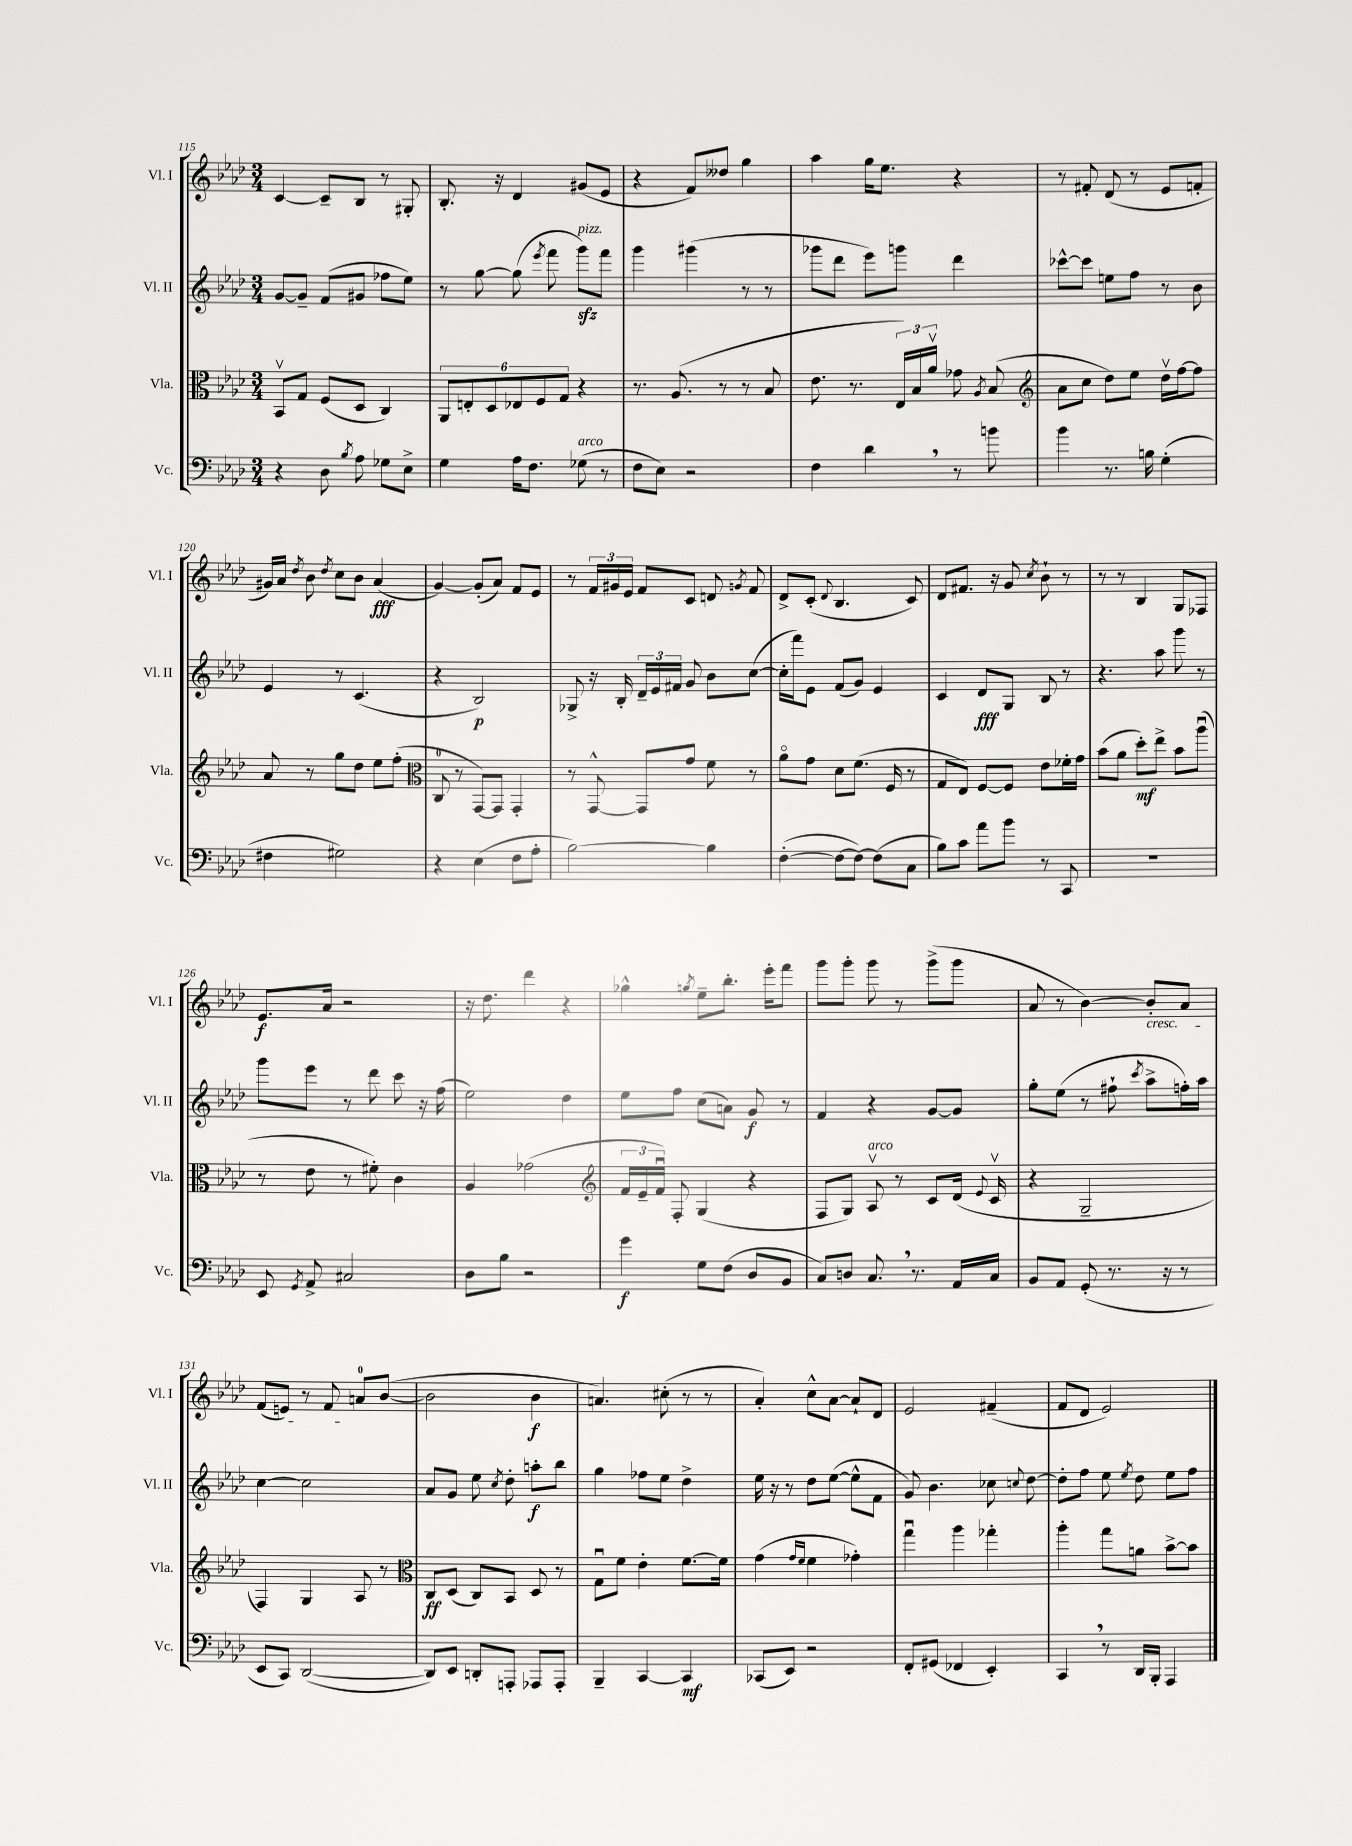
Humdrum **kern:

**kern	**kern	**kern	**kern
*staff4	*staff3	*staff2	*staff1
*clefF4	*clefC3	*clefG2	*clefG2
*k[b-e-a-d-]	*k[b-e-a-d-]	*k[b-e-a-d-]	*k[b-e-a-d-]
*M3/4	*M3/4	*M3/4	*M3/4
4r	8BB-v/L	[8g/L	[4c/
.	8G/J	8g~/]J	.
8D-\	(8F/L	(8f/L	8c~/]L
8qB-/	.	.	.
8A-\	8D-/J	8g#/J	8B-/J
8G-\L	4C/)	8ff-\L	8r
8E-^\J	.	8ee-\J)	8G#'/
=	=	=	=
4G\	12AA-/L	8r	8.B-'/
.	12E'/	.	.
.	.	[8gg\	.
.	12D-/	.	.
.	.	.	16r
16A-\LK	12E-/	(8gg\]	4d-/
8.F\J	.	.	.
.	12F/	.	.
.	.	8qeee-/	.
.	.	8fff\	.
.	12G/J	.	.
(8G-\	4r	8ggg\L)	(8g#/L
8r	.	8fff\J	8e-/J
=	=	=	=
8F\L	8.r	4ggg\	4r
8E-\J)	.	.	.
.	(8.A-/	.	.
2r	.	(4ggg#\	8f/L)
.	8r	.	8dd--/J
.	8r	8r	4gg\
.	8B-/	8r	.
=	=	=	=
4F\	8.e-\	8ggg-\L	4aa-\
.	.	8ddd-\J	.
.	8.r	.	.
4d-\	.	8eee-\L)	16gg\LK
.	.	.	8.ee-\J
.	24E-/LL)	8ggg\J	.
.	24B-/	.	.
.	24a-v/JJ	.	.
8r	8g-\	4ddd-\	4r
.	8qA-/	.	.
8b\	(8B-/	.	.
=	=	=	=
*	*clefG2	*	*
4b-\	8a-\L	[8ccc-^^\L	8r
.	8cc\J	8ccc-\]J	8f#'/
8.r	8dd-\L)	8ee\L	(8d-/
.	8ee-\J	8ff\J	8r
16B\	.	.	.
(4G'\	16dd-v\LL	8r	8e-/L
.	[16ff\J	.	.
.	8ff\]J	8b-\	8f'/J
=	=	=	=
4F#\	8a-/	4e-/	16g#/LL)
.	.	.	16a-/JJ
.	.	.	8qdd-/
.	8r	.	8b-\
.	.	.	8qdd-/
2G#\)	8gg\L	8r	8cc\L
.	8dd-\J	(4.c/	8b-\J
.	8ee-\L	.	(4a-/
.	(8ff'\J	.	.
=	=	=	=
*	*clefC3	*	*
4r	8C/	4r	[4g/)
.	8r	.	.
(4E-\	[8GG/L)	2B-/)	(8g'/]L
.	8GG/]J	.	8a-/J)
8F\L	4GG'/	.	8f/L
8A-'\J	.	.	8e-/J
=	=	=	=
[2B-\)	8r	8G-^/	8r
.	[8GG^^/	16r	24f/LL
.	.	.	24g#/
.	.	16B-'/	.
.	.	.	24e-/JJ
.	8GG/]L	24d-~/LL	8f/L
.	.	24e-/	.
.	.	24f#/JJ	.
.	8g/J	8g/	8c/J
4B-\]	8f\	8b-\L	8d/
.	.	.	8qg/
.	8r	([8cc\J	8f/
=	=	=	=
([4F'\	8a-o\L	16cc'\]LL	8d-^/L
.	.	16fff\J)	.
.	8g\J	8e-\J	(8c'/J
.	.	.	8qqd-/
8F\_L	8d-\L	(8f/L	4.B-/
8F\_J)	(8.f\J	8g/J)	.
(8F\]L	.	4e-/	.
.	16F/	.	.
8C\J	8r	.	8c/)
=	=	=	=
8B-\L)	8G/L	4c/	8d-/L
8c\J	8E-/J)	.	8.f#/J
8a-\L	[8F/L	8d-/L	.
.	.	.	16r
8b-\J	8F/]J	8G/J	8g/
.	.	.	8qcc/
8r	8e-\L	8B-/	8b-`\
8CC/	16f-'\L	8r	8r
.	16g\JJ	.	.
=	=	=	=
2.r	(8b-\L	4.r	8r
.	8a-\J	.	8r
.	8dd-'\L)	.	4B-/
.	8ee-^\J	8aa-\	.
.	8b-\L	8ggg\	8G/L
.	(8aa-u\J	8r	8F-/J
=	=	=	=
8EE-/	8r	8ggg\L	8.e-/L
8qGG/	.	.	.
8AA-^/	8e-\	8eee-\J	.
.	.	.	16a-/Jk
2C#/	8r	8r	2r
.	8f#'\)	8ddd-\	.
.	4c\	8ccc\	.
.	.	16r	.
.	.	(16ff\	.
=	=	=	=
8D-\L	4A-/	2ee-\)	16r
.	.	.	8.dd-\
8B-\J	.	.	.
2r	(2g-\	.	4ddd-\
.	.	4dd-\	4r
=	=	=	=
*	*clefG2	*	*
4g\	24f/LL	8ee-\L	4gg-^^\
.	24e-~/	.	.
.	24fu/JJ)	.	.
.	8F'/	8ff\J	.
.	.	.	8qgg/
8G\L	(4G/	(8cc\L	8ee-~\L
(8F\J	.	8a\J)	8.bb-'\J
8D-/L	4r	8g/	.
.	.	.	16eee-'\LK
8BB-/J	.	8r	8fff\J
=	=	=	=
8C/L)	8F/L	4f/	8ggg\L
8D/J	8G/J)	.	8ggg'\J
8.C/	8A-v/	4r	8ggg\
.	8r	.	8r
8.r	.	.	.
.	8c/L	[8g/L	(8ggg^\L
16AA-/LL	(16d-/Jk	8g/]J	8ggg\J
.	8qqe-/	.	.
16C/JJ	16cv/	.	.
=	=	=	=
8BB-/L	4r	8gg'\L	8a-/
8AA-/J	.	(8ee-\J	8r
(8GG'/	2G~/	8r	[4b-\)
8.r	.	8ff#`\	.
.	.	8qccc/	.
.	.	8aa-^\L	8b-'/]L
16r	.	.	.
8r	.	16ff'\L)	8a-/J
.	.	16aa-\JJ	.
=	=	=	=
8EE-/L	4F/)	[4cc\	(8f/L
8CC/J)	.	.	8e/J)
([2DD-/	4G/	2cc\]	8r
.	.	.	8f/
.	8A-/	.	8a/L
.	8r	.	([8b-/J
=	=	=	=
*	*clefC3	*	*
8DD-/]L)	8C/L	8a-/L	2b-\]
8EE-/J	(8D-/J	8g/J	.
8DD'/L	8C/L)	8ee-\	.
.	.	8qcc/	.
8AAA'/J	8BB-/J	8dd-'\	.
8AAA-/L	8D-/	8aa'\L	4b-\
8AAA-'/J	8r	8bb-\J	.
=	=	=	=
4BBB-~/	8Gu\L	4gg\	4.a/)
.	8f\J	.	.
[4CC/	4e-'\	8ff-\L	.
.	.	8ee-\J	(8cc#'\
4CC/]	[8.f\L	4dd-^\	8r
.	.	.	8r
.	16f\]Jk	.	.
=	=	=	=
(8CC-/L	(4g\	16ee-\	4a-'/)
.	.	16r	.
8EE-/J)	.	8r	.
.	16qqg/LL	.	.
.	16qqf/JJ	.	.
2r	4f\	8dd-\L	8cc^^\L
.	.	([8ee-\J	[8a-\J
.	4g-'\)	8ee-^^\]L	8a-`/]L
.	.	8f\J	8d-/J
=	=	=	=
8FF'/L	4ggu\	8g/)	2e-/
(8GG#/J	.	4.b-\	.
4FF-/	4aa-\	.	.
4EE-'/)	4gg-'\	8cc-\	(4f#~/
.	.	8qqcc/	.
.	.	[8dd-\	.
=	=	=	=
4CC/	4aa-'\	8dd-'\]L	8f/L
.	.	8ff\J	8d-/J
8r	8gg\L	8ee-\	2e-/)
.	.	8qee-/	.
16DD-/LL	8a\J	8dd-\	.
16BBB-'/JJ	.	.	.
4AAA-/	[8b-^\L	8ee-\L	.
.	8b-\]J	8ff\J	.
==	==	==	==
*-	*-	*-	*-
